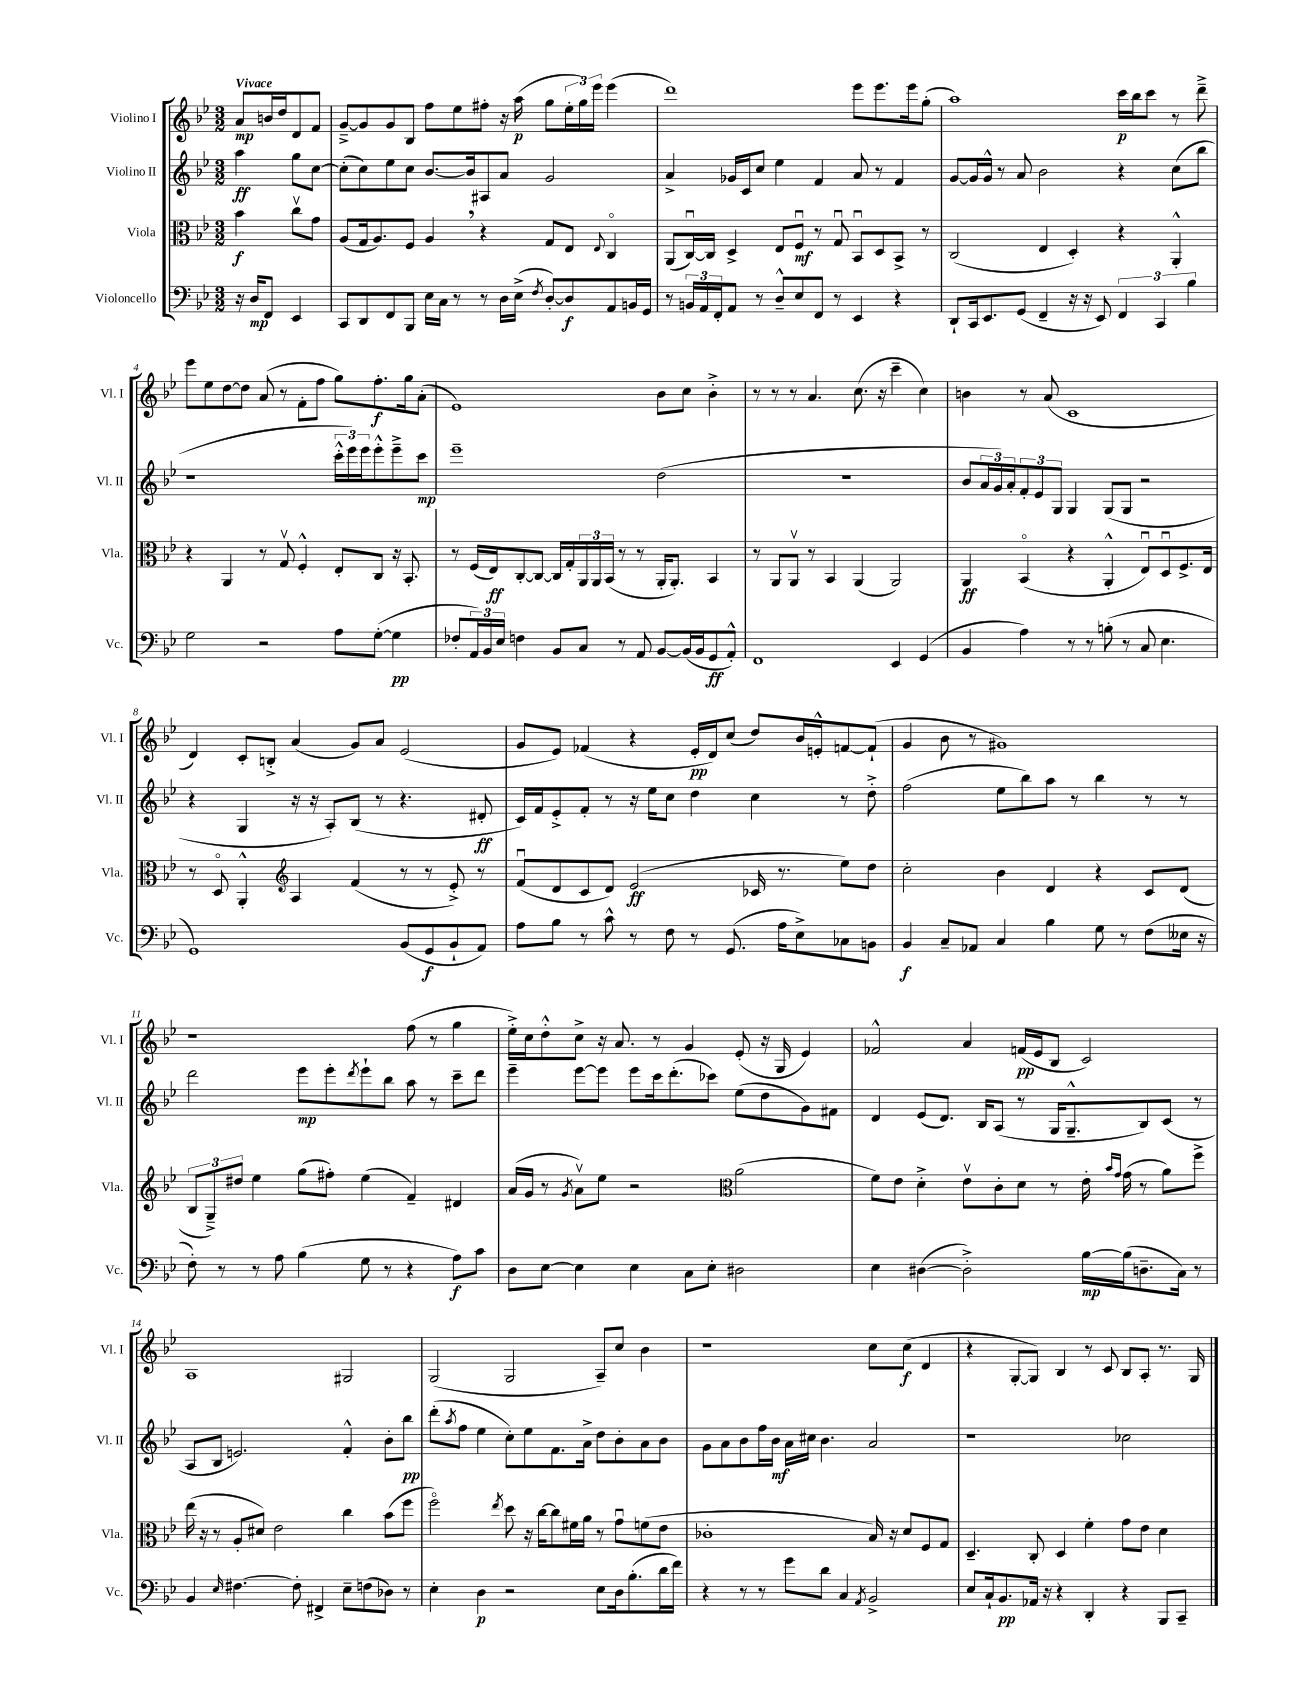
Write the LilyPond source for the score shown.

<<
\new StaffGroup <<
\new Staff = "s0" \with { instrumentName = "Violino I" shortInstrumentName = "Vl. I" } {
    \clef treble \key bes \major \numericTimeSignature \time 3/2 \partial 2 \tempo "Vivace"
    a'8\mp b'16 d''16 d'8 f'8 |
    g'8~---> g'8 g'8 bes8 f''8 ees''8 fis''8-. r16 a''16\p( g''8 \tuplet 3/2 { ees''16-. g''16) ees'''16 } ees'''4( |
    d'''1) ees'''8 ees'''8. ees'''16 g''8-.( |
    a''1) c'''16\p bes''16 c'''8 r8 d'''8---> |
    ees'''8 ees''8 d''8~ d''8 a'8( r8 f'8-. f''8 g''8) f''8.-.\f g''16 a'8-.( |
    ees'1) bes'8 c''8 bes'4-.-> |
    r8 r8 r8 a'4. c''8.( r16 c'''4-- c''4) |
    b'4 r8 a'8( c'1 |
    d'4) c'8-. b8-.-> a'4( g'8) a'8 ees'2( |
    g'8 ees'8) fes'4( r4 ees'16-.\pp d'16) c''8( d''8) bes'16 e'16-.-^ f'8~ f'8-!( |
    g'4 bes'8 r8 gis'1) |
    r1 f''8( r8 g''4 |
    ees''16-.->) c''16 d''8-.-^ c''8-> r16 a'8. r8 g'4 ees'8-.( r16 g16 ees'4) |
    fes'2-^ a'4 f'16\pp( ees'16 bes8 c'2) |
    a1 gis2 |
    g2( g2 a8--) c''8 bes'4 |
    r1 c''8 c''8\f( d'4 |
    r4 g8~-. g8) bes4 r8 c'8 bes8 a8-. r8. g16 \bar "|." |
}
\new Staff = "s1" \with { instrumentName = "Violino II" shortInstrumentName = "Vl. II" } {
    \clef treble \key bes \major \numericTimeSignature \time 3/2 \partial 2
    a''4\ff g''8 c''8~ |
    c''8-.( c''8) ees''8 c''8 bes'8.~ bes'16 ais8 a'8 g'2 |
    a'4-> ges'16 c'16 c''8 ees''4 f'4 a'8 r8 f'4 |
    g'8~ g'16 g'16-^ r8 a'8 bes'2 r4 c''8( bes''8 |
    r1 \tuplet 3/2 { c'''16-.-^ ees'''16) ees'''16 } ees'''8-.-^ ees'''8---> c'''8\mp |
    ees'''1-- d''2( |
    R1. |
    bes'8 \tuplet 3/2 { a'16 g'16) a'16-. } \tuplet 3/2 { f'8-. ees'8 g8 } g4 g8( g8 r2 |
    r4 g4 r16 r16 a8-.) bes8( r8 r4. dis'8-.\ff |
    c'16) f'16 ees'8-.-> f'8-. r8 r16 ees''16 c''8 d''4 c''4 r8 d''8-.-> |
    f''2( ees''8 bes''8) a''8 r8 bes''4 r8 r8 |
    d'''2 ees'''8\mp ees'''8-. \acciaccatura { d'''8 } ees'''8-! bes''8 a''8 r8 c'''8-- d'''8 |
    ees'''4-- ees'''8~ ees'''8 ees'''8 c'''16 d'''8.-.( ces'''8) ees''8( d''8 g'8) fis'8 |
    d'4 ees'8( d'8.) bes16 a8( r8 g16 g8.---^ bes8) c'8( r8 |
    a8 bes8 e'2.) f'4-.-^ bes'8-. bes''8\pp |
    d'''8-.( \acciaccatura { a''8 } f''8 ees''4 c''8-.) ees''8 f'8. a'16-> d''8 bes'8-. a'8 bes'8 |
    g'8 a'8 bes'8 f''16 bes'16\mf a'16 cis''16 bes'4. a'2 |
    r1 ces''2 \bar "|." |
}
\new Staff = "s2" \with { instrumentName = "Viola" shortInstrumentName = "Vla." } {
    \clef alto \key bes \major \numericTimeSignature \time 3/2 \partial 2
    bes'4\f c''8\upbow g'8 |
    a8( g16 a8.) f8 a4 \breathe r4 g8 ees8 \appoggiatura { ees8 } c4\flageolet |
    a,8( c16~\downbow) c16 d4-> ees8 f8\downbow\mf r8 g8\downbow bes,8\downbow d8 bes,8-> r8 |
    c2( ees4 d4-.) r4 a,4-.-^ |
    r4 a,4 r8 g8\upbow f4-.-^ ees8-. c8 r16 bes,8.-. |
    r8 f16( ees16\ff) c8~-. c8~ c16 g16-. \tuplet 3/2 { a,16 a,16 bes,16( } r8 r8 a,16-. a,8.-.) bes,4 |
    r8 a,8 a,8\upbow r8 bes,4 a,4( a,2) |
    a,4\ff bes,4\flageolet( r4 a,4-.-^ ees8\downbow) d8\downbow f8.-> ees16 |
    r8 d8\flageolet a,4-.-^ \clef treble a4 f'4( r8 r8 ees'8-.->) r8 |
    f'8\downbow( d'8 c'8 d'8) ees'2\ff( ces'16 r8. ees''8) d''8 |
    c''2-. bes'4 d'4 r4 c'8 d'8( |
    \tuplet 3/2 { bes8 g8--->) dis''8 } ees''4 g''8( fis''8-.) ees''4( f'4--) dis'4 |
    a'16( g'16 r8 \acciaccatura { g'8 } a'8\upbow) ees''8 r2 \clef alto a'2( |
    f'8) ees'8 d'4-.-> ees'8\upbow c'8-. d'8 r8 ees'16-. \grace { bes'16 g'16 } g'16( r8 a'8) f''8-> |
    ees''16( r16 r8 a8-. dis'8) ees'2 c''4 bes'8( f''8 |
    f''2\flageolet) \acciaccatura { ees''8 } d''8 r16 c''16~ c''8 fis'16 a'16 r8 g'8\downbow f'8( ees'8 |
    ces'1-. bes16) r16 d'8 f8 g8 |
    d4.-- c8-. d4 f'4-. g'8 ees'8 d'4 \bar "|." |
}
\new Staff = "s3" \with { instrumentName = "Violoncello" shortInstrumentName = "Vc." } {
    \clef bass \key bes \major \numericTimeSignature \time 3/2 \partial 2
    r16 d16\mp f,8 ees,4 |
    c,8 d,8 f,8 bes,,8 ees16 c16 r8 r8 d16 ees16->( \acciaccatura { f8 } d8~-.) d8\f a,8 b,16 g,16 |
    r8 \tuplet 3/2 { b,16 a,16 f,16-. } a,8 r8 d8---^ ees8 f,8 r8 ees,4 r4 |
    d,8-! c,16 ees,8. g,8( f,4-- r16 r16 ees,8) \tuplet 3/2 { f,4 c,4 bes4 } |
    g2 r2 a8 g8~-.( g4\pp |
    fes8-. \tuplet 3/2 { a,16) bes,16 ees16 } f4 bes,8 c8 r8 a,8 bes,8~ bes,16( bes,16 g,8\ff a,8-.-^) |
    f,1 ees,4 g,4( |
    bes,4 a4) r8 r8 b8-.( r8 c8 ees4. |
    g,1) bes,8( g,8\f bes,8-! a,8) |
    a8 bes8 r8 c'8-^ r8 f8 r8 g,8.( a16 ees8->) ces8 b,8 |
    bes,4\f c8-- aes,8 c4 bes4 g8 r8 f8( eeses16 r16 |
    f8-.) r8 r8 a8 bes4( g8 r8 r4 a8\f) c'8 |
    d8 ees8~ ees4 ees4 c8 ees8-. dis2 |
    ees4 dis4~( dis2-.->) bes16~\mp bes16( d8.-- c16) r8 |
    bes,4 \grace { ees16 } fis4.~ fis8-. fis,4-> ees8-- f8( des8) r8 |
    ees4-. d4\p r2 ees8 d16 bes8.-.( d'16 f'16) |
    r4 r8 r8 g'8 d'8 c4 \acciaccatura { a,8 } bes,2-> |
    ees8 c16-! bes,8.\pp aes,16 r16 r4 d,4-. r4 bes,,8 c,8-- \bar "|." |
}
>>
>>
